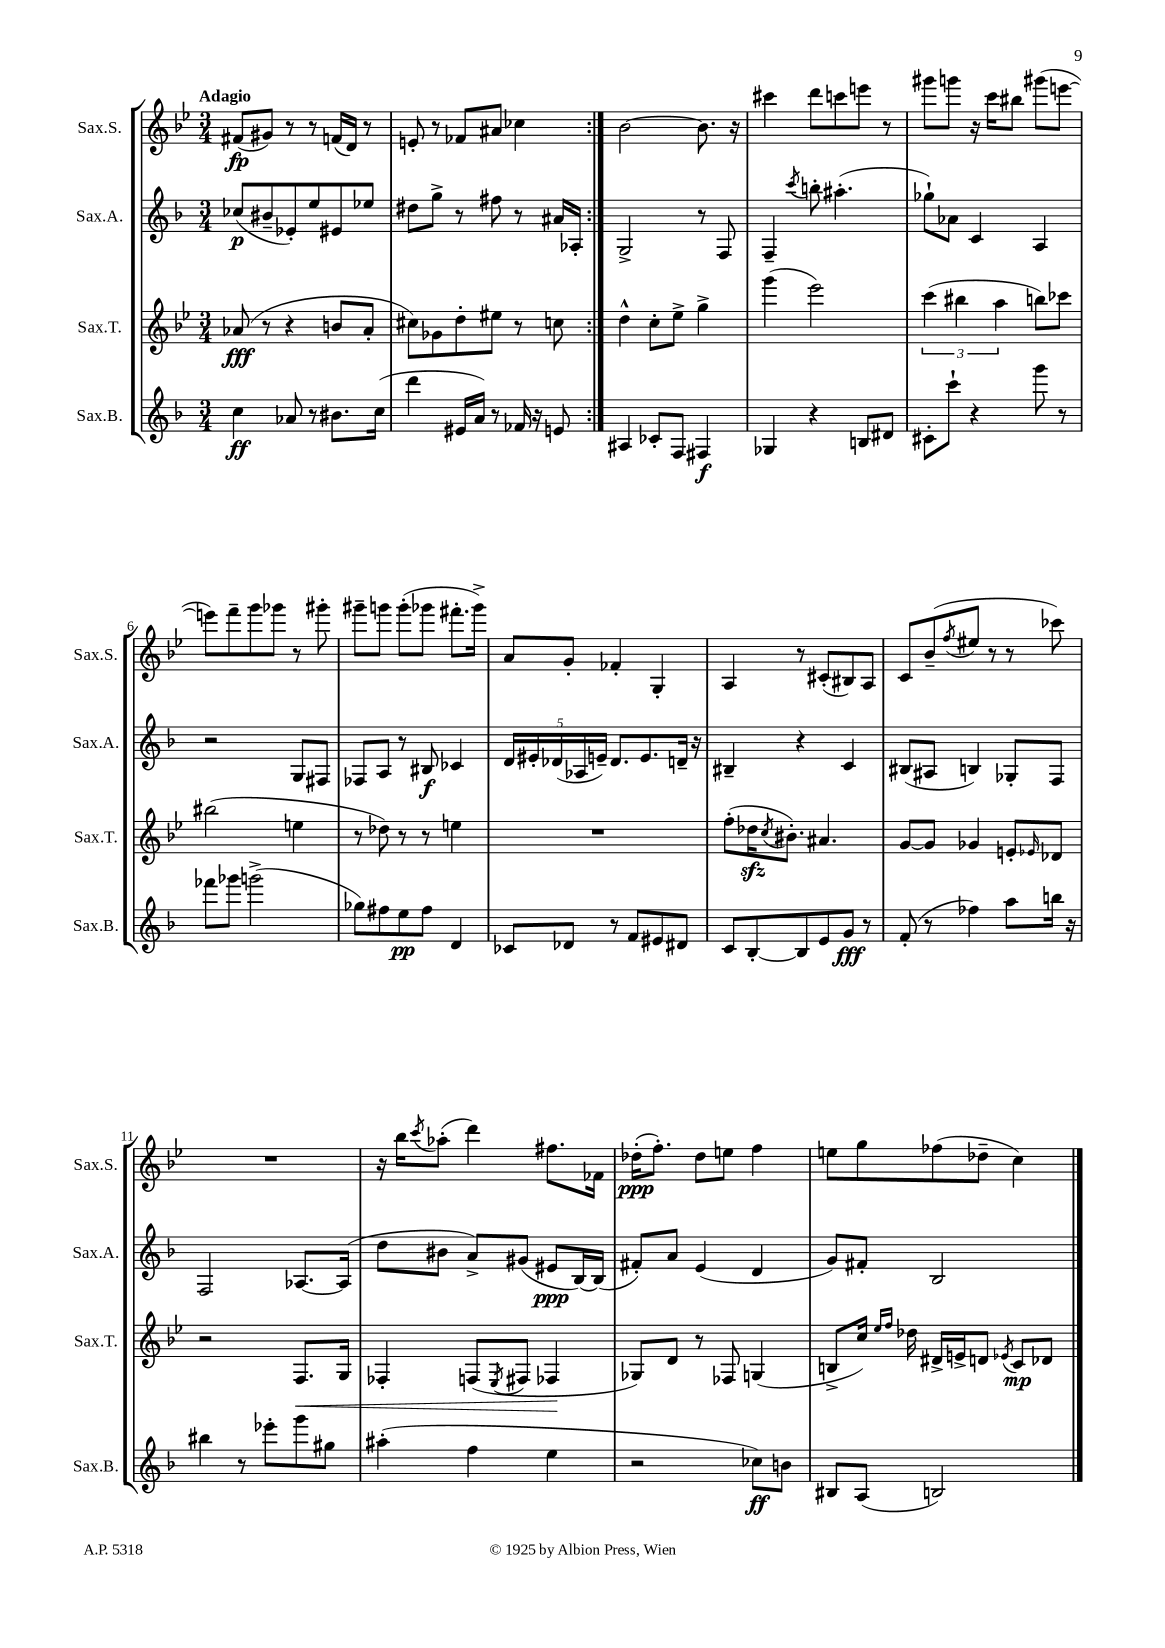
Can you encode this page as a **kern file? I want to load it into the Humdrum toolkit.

**kern	**kern	**kern	**kern
*staff4	*staff3	*staff2	*staff1
*clefG2	*clefG2	*clefG2	*clefG2
*k[b-]	*k[b-e-]	*k[b-]	*k[b-e-]
*M3/4	*M3/4	*M3/4	*M3/4
4cc\	(8a-/	(8cc-/L	(8f#/L
.	8r	8b#~/	8g#/J)
8a-/	4r	8e-'/)	8r
8r	.	8ee/	8r
8.b#\L	8b/L	8e#/	(16f/LL
.	.	.	16d/JJ)
.	8a-'/J	8ee-/J	8r
(16cc\Jk	.	.	.
=	=	=	=
4ddd\	8cc#\L)	8dd#\L	8e'/
.	8g-\	8gg^\J	8r
16e#/LL	8dd'\	8r	8f-/L
16a/JJ)	.	.	.
8r	8ee#\J	8ff#\	8a#/J
16f-/	8r	8r	4cc-\
16r	.	.	.
8e/	8cc\	16a#/LL	.
.	.	16A-'/JJ	.
=:|!	=:|!	=:|!	=:|!
4A#/	4dd^^\	2G^/	[2b-\
8c-'/L	8cc'\L	.	.
8F/J	8ee-^\J	.	.
4F#/	4gg^\	8r	8.b-\]
.	.	8F/	.
.	.	.	16r
=	=	=	=
4G-/	(4ggg\	4F~/	4ccc#\
.	.	8qccc/	.
4r	2eee-\)	8bb'\	8ddd\L
.	.	(4.aa#'\	8ccc\
8B/L	.	.	8eee\J
8d#/J	.	.	8r
=	=	=	=
8c#'\L	(6ccc\	8gg-`\L)	8ggg#\L
8ccc`\J	.	8a-\J	8ggg\J
.	6bb#\	.	.
4r	.	4c/	16r
.	.	.	16ccc\LK
.	6aa\	.	.
.	.	.	8bb#\J
8ggg\	8bb\L)	4A/	(8ggg#\L
8r	8ccc-\J	.	[8eee\J
=	=	=	=
8fff-\L	(2bb#\	2r	8eee\]L)
8ggg-\J	.	.	8fff~\
(2ggg^\	.	.	8ggg\
.	.	.	8ggg-\J
.	4ee\	8G/L	8r
.	.	8F#/J	8ggg#'\
=	=	=	=
8gg-\L)	8r	8F-/L	8ggg#~\L
8ff#\	8dd-\)	8A/J	8ggg\J
8ee\	8r	8r	(8ggg'\L
8ff#\J	8r	8B#/	8ggg-\J
4d/	4ee\	4c-/	8.fff#'\L
.	.	.	16ggg-^\Jk)
=	=	=	=
8c-/L	2.r	20d/LL	8a/L
.	.	20e#'/	.
.	.	(20d-/	.
8d-/J	.	.	8g'/J
.	.	20A-/	.
.	.	20e~/JJ)	.
8r	.	8.d-/L	4f-'/
8f/L	.	.	.
.	.	8.e/	.
8e#/	.	.	4G'/
8d#/J	.	16d~/Jk	.
.	.	16r	.
=	=	=	=
8c/L	(8ff'\L	4B#~/	4A/
[8B-'/	16dd-\K	.	.
.	8qcc/	.	.
.	8.b#'\J)	.	.
8B-/]	.	4r	8r
8e/	4.a#/	.	(8c#'/L
8g/J	.	4c/	8B#/)
8r	.	.	8A/J
=	=	=	=
(8f'/	[8g/L	(8B#/L	8c/L
8r	8g/]J	8A#/J	(8b-~/
.	.	.	8qff/
4ff-\)	4g-/	4B/)	8ee#/J
.	.	.	8r
8aa\L	8e'/L	8G-'/L	8r
.	16qqe-/	.	.
16bb\Jk	8d-/J	8F/J	8ccc-\)
16r	.	.	.
=	=	=	=
4bb#\	2r	2F/	2.r
8r	.	.	.
8eee-'\L	.	.	.
8ggg\	8.F/L	[8.A-/L	.
8gg#\J	.	.	.
.	16G/Jk	(16A-/]Jk	.
=	=	=	=
(4aa#'\	4F-'/	8dd\L	16r
.	.	.	16bb-\LK
.	.	.	8qccc/
.	.	8b#\J	(8aa-'\J
4ff\	(8F/L	8a^/L)	4ddd\)
.	8qE-/	.	.
.	8F#/J	(8g#/J	.
4ee\	4F-/	8e#/L	8.ff#\L
.	.	[16B-/L)	.
.	.	(16B-/]JJ	16f-\Jk
=	=	=	=
2r	8G-/L)	8f#'/L)	(16dd-'\LK
.	.	.	8.ff'\J)
.	8d/J	8a/J	.
.	8r	(4e/	8dd-\L
.	8F-/	.	8ee\J
8cc-\L)	(4G/	4d/	4ff\
8b\J	.	.	.
=	=	=	=
8B#/L	8B^/L	8g/L)	8ee\L
(8A/J	16cc/Jk)	8f#'/J	8gg\
.	16qqee-/LL	.	.
.	16qqff/JJ	.	.
.	16dd-\	.	.
2B/)	16d#^/LL	2B-/	(8ff-\
.	16e^/J	.	.
.	8d/J	.	8dd-~\J
.	8qe-/	.	.
.	8c/L	.	4cc\)
.	8d-/J	.	.
==	==	==	==
*-	*-	*-	*-
